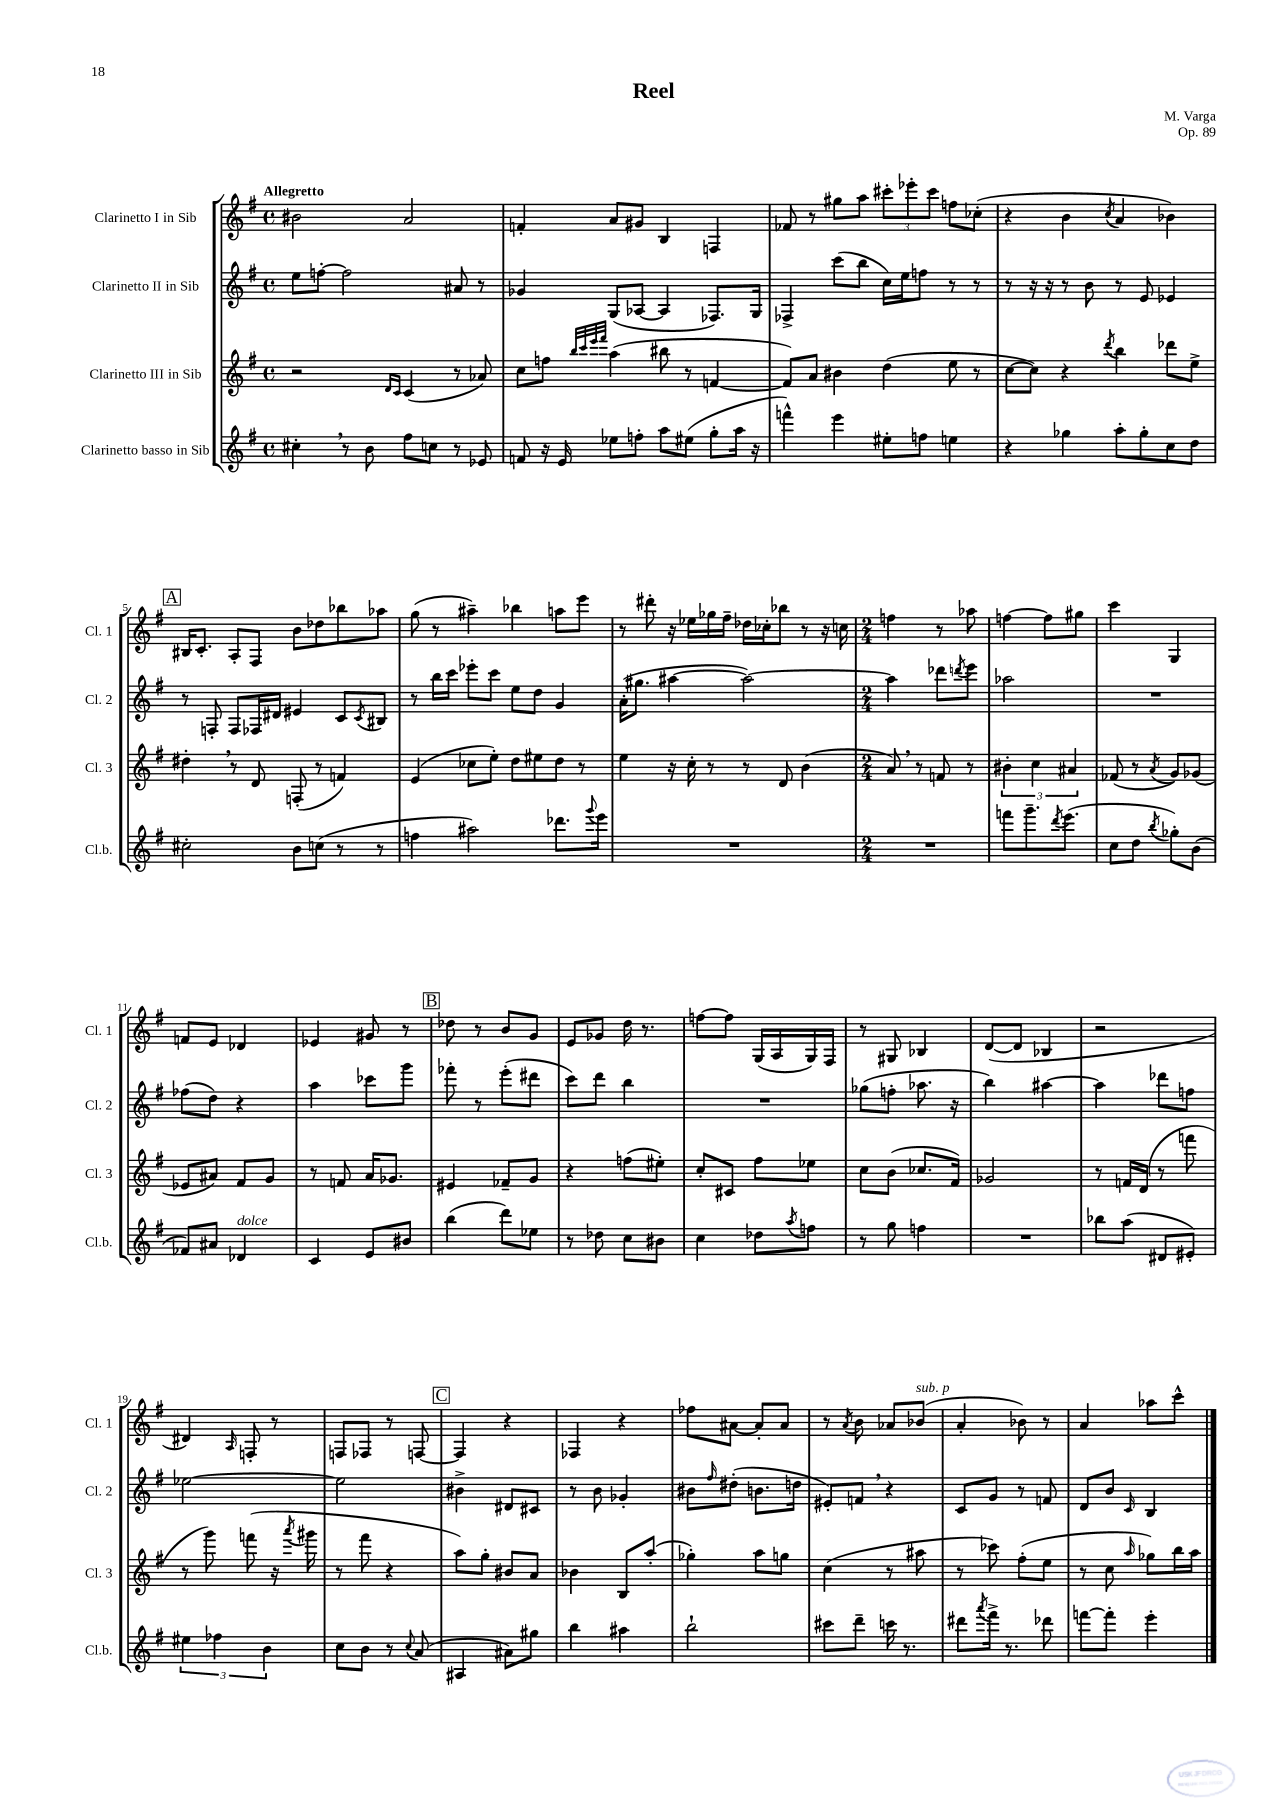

**kern	**kern	**kern	**kern
*part4	*part3	*part2	*part1
*staff4	*staff3	*staff2	*staff1
*I"Clarinetto basso in Sib	*I"Clarinetto III in Sib	*I"Clarinetto II in Sib	*I"Clarinetto I in Sib
*I'Cl.b.	*I'Cl. 3	*I'Cl. 2	*I'Cl. 1
*clefG2	*clefG2	*clefG2	*clefG2
*k[f#]	*k[f#]	*k[f#]	*k[f#]
*M4/4	*M4/4	*M4/4	*M4/4
*met(c)	*met(c)	*met(c)	*met(c)
=1	=1	=1	=1
!	!	!	!LO:TX:a:B:t=Allegretto
4cc#X',\	2r	8ee\L	2b#X\
.	.	[8ffn'\J	.
8r	.	2ff\]	.
8b\	.	.	.
.	16qqd/LL	.	.
.	16qqc/JJ	.	.
8ff#\L	(4c/	.	2a/
8ccn\J	.	.	.
8r	8r	8a#X/	.
8e-X/	8a-X/)	8r	.
=2	=2	=2	=2
8fn/	8cc\L	4g-X/	4fn'/
16r	8ffn\J	.	.
16e/	.	.	.
.	32qqbb/LLL	.	.
.	32qqccc/	.	.
.	32qqeee/	.	.
.	32qqfff#/JJJ	.	.
8ee-X\L	(4aa\	(8G/L	8a/L
8ffn'\J	.	[8A-X/J	8g#X/J
8aa\L	8bb#X\	4A-/]	4B/
(8ee#X\J	8r	.	.
8gg'\L	[4fn/	8.F-X/L)	4Fn/
16aa\Jk	.	.	.
16r	.	16G/Jk	.
=3	=3	=3	=3
4fffn^^\)	8f/L])	4F-X^/	8f-X/
.	8a/J	.	8r
4eee\	4b#X\	(8ccc\L	8gg#X\L
.	.	8bb\J	8aa\J
8ee#X'\L	(4dd\	16cc\LL)	12ccc#X'\L
.	.	16ee\J	.
.	.	.	12eee-X'\
8ffn\J	.	8ffn\J	.
.	.	.	12ccc#\J
4een\	8ee\	8r	8ffn\L
.	8r	8r	(8cc-X'\J
=4	=4	=4	=4
4r	[8cc\L	8r	4r
.	8cc\J])	16r	.
.	.	16r	.
4gg-X\	4r	8r	4b\
.	.	8b\	.
.	8qddd/	.	8qcc/
8aa'\L	4bb\	8r	4a/
8gg-'\	.	8e/	.
8cc\	8ddd-X\L	4e-X/	4b-X\)
8dd\J	8ee^\J	.	.
!!LO:LB:g=z
!!LO:REH:place=s1:t=A
=5	=5	=5	=5
2cc#X'\	4dd#X',\	8r	16B#X/KL
.	.	.	8.c'/J
.	.	8Fn'/	.
.	8r	8F/L	8A'/L
.	8d/	16F-X/L	8F#/J
.	.	16d#X/JJ	.
8b\L	(8Fn'/	4e#X/	8b\L
(8ccn\J	8r	.	8dd-X\
8r	4fn/)	8c/L	8bb-X\
.	.	8qc/	.
8r	.	8B#X/J	8aa-X\J
=6	=6	=6	=6
4ffn\	(4e/	8r	(8gg\
.	.	16bb\LL	8r
.	.	16ccc\JJ	.
2aa#X\)	8cc-X\L	8eee-X'\L	4aa#X~\)
.	8ee'\J)	8ccc\J	.
.	8dd\L	8ee\L	4bb-X\
.	8ee#X\	8dd\J	.
8.ddd-X\L	8dd\J	4g/	8aan\L
.	8r	.	8eee\J
8qqggg/	.	.	.
16eee\Jk	.	.	.
=7	=7	=7	=7
1r	4ee\	(16a'\KL	8r
.	.	8.gg#X\J	.
.	.	.	8ddd#X'\
.	16r	[4aa#X\	16r
.	16cc'\	.	16ee-X\LL
.	8r	.	16gg-X\
.	.	.	16ff#~\JJ
.	8r	2aa#\_)	16dd-X\LL
.	.	.	16cc-X'\J
.	8d/	.	8bb-X\J
.	(4b\	.	8r
.	.	.	16r
.	.	.	16ccn\
=8	=8	=8	=8
*M2/4	*M2/4	*M2/4	*M2/4
2r	8a,/)	4aa#\]	4ffn\
.	8r	.	.
.	8fn/	8ddd-X\L	8r
.	.	8qdddn/	.
.	8r	8eee\J	8aa-X\
=9	=9	=9	=9
8fffn\L	6b#X'\	2aa-X\	[4ffn\
8.ggg~\	.	.	.
.	6cc\	.	.
.	.	.	8ff\L]
8qddd/	.	.	.
(8.eee\J	.	.	.
.	6a#X/	.	.
.	.	.	8gg#X\J
=10	=10	=10	=10
8cc\L	(8f-X/	2r	4ccc\
8dd\J	8r	.	.
8qbb/	8qa/	.	.
8gg-X'\L)	8g/L)	.	4G/
(8b\J	(8g-X/J	.	.
!!LO:LB:g=z
=11	=11	=11	=11
8f-X/L)	8e-X/L	(8ff-X\L	8fn/L
8a#X/J	8a#X/J)	8dd\J)	8e/J
!LO:TX:a:i:t=dolce	!	!	!
4d-X/	8f#/L	4r	4d-X/
.	8g/J	.	.
=12	=12	=12	=12
4c/	8r	4aa\	4e-X/
.	8fn/	.	.
8e/L	16a/KL	8ccc-X\L	8g#X/
.	8.g-X/J	.	.
8b#X/J	.	8ggg\J	8r
!!LO:REH:place=s1:t=B
=13	=13	=13	=13
(4bb\	4e#X/	8fff-X'\	8dd-X\
.	.	8r	8r
8ddd\L)	8f-X~/L	(8eee'\L	8b/L
8ee-X\J	8g/J	8ddd#X\J	8g/J
=14	=14	=14	=14
8r	4r	8ccc\L)	8e/L
8dd-X\	.	8ddd\J	8g-X/J
8cc\L	(8ffn\L	4bb\	16dd\
.	.	.	8.r
8b#X\J	8ee#X'\J)	.	.
=15	=15	=15	=15
4cc\	8cc'/L	2r	[8ffn\L
.	8c#X/J	.	8ff\J]
8dd-X\L	8ff#\L	.	(16G/LL
.	.	.	16A/
8qaa/	.	.	.
8ffn\J	8ee-X\J	.	16G/)
.	.	.	16F#/JJ
=16	=16	=16	=16
8r	8cc\L	(8gg-X\L	8r
8gg\	(8b\J	8ffn'\J	8G#X/
4ffn\	8.cc-X/L	8.aa-X\	4B-X/
.	16f#/Jk)	16r	.
=17	=17	=17	=17
2r	2g-X/	4bb\)	([8d/L
.	.	.	8d/J]
.	.	[4aa#X\	4B-X/
=18	=18	=18	=18
8bb-X\L	8r	4aa#\]	2r
(8aa\J	16fn/LL	.	.
.	(16d/JJ	.	.
8d#X/L	8r	8ddd-X\L	.
8e#X'/J)	8fffn\	8ffn\J	.
!!LO:LB:g=z
=19	=19	=19	=19
6ee#X\	8r	[2ee-X\	4d#X/)
.	8ggg\)	.	.
6ff-X\	.	.	.
.	.	.	16qqA/
.	(8fffn\	.	8Fn'/
6b\	.	.	.
.	16r	.	8r
.	8qaaa/	.	.
.	16ggg#X\	.	.
=20	=20	=20	=20
8cc\L	8r	2ee-\]	8Fn/L
8b\J	8fff#\	.	8F-X/J
8r	4r	.	8r
8qqcc/	.	.	.
(8a/	.	.	[8Fn/
!!LO:REH:place=s1:t=C
=21	=21	=21	=21
4A#X/	8aa\L)	4b#X^\	4F/]
.	8gg'\J	.	.
8a#X\L)	8b#X/L	8d#X/L	4r
8gg#X\J	8a/J	8c#X/J	.
=22	=22	=22	=22
4bb\	4b-X\	8r	4F-X/
.	.	8b\	.
4aa#X\	8B/L	4g-X'/	4r
.	(8aa'/J	.	.
=23	=23	=23	=23
2bb`\	4gg-X'\)	8b#X\L	8ff-X\L
.	.	16qqff#/	.
.	.	(8dd#X'\J	[8a#X\J
.	8aa\L	8.bn\L	8a#'/L]
.	8ggn\J	.	8a#/J
.	.	16ddn\Jk	.
=24	=24	=24	=24
8ccc#X\L	(4cc\	8e#X'/L)	8r
.	.	.	8qa/
8ddd~\J	.	8fn,/J	8b\
16cccn\	8r	4r	8a-X/L
8.r	.	.	.
!	!	!	!LO:TX:a:i:t=sub. p
.	8aa#X\	.	(8b-X/J
=25	=25	=25	=25
8ddd#X\L	8r	8c/L	4a'/
8qaaa/	.	.	.
16fff#^\Jk	8ccc-X\)	8g/J	.
8.r	.	.	.
.	(8ff#'\L	8r	8b-X\)
8ddd-X\	8ee\J	8fn/	8r
=26	=26	=26	=26
[8fffn\L	8r	8d/L	4a/
8fff'\J]	8cc\	8b/J	.
.	16qqaa/	16qqc/	.
4eee'\	8gg-X\L)	4B/	8aa-X\L
.	16bb\L	.	8ccc^^\J
.	16aa\JJ	.	.
==	==	==	==
*-	*-	*-	*-
